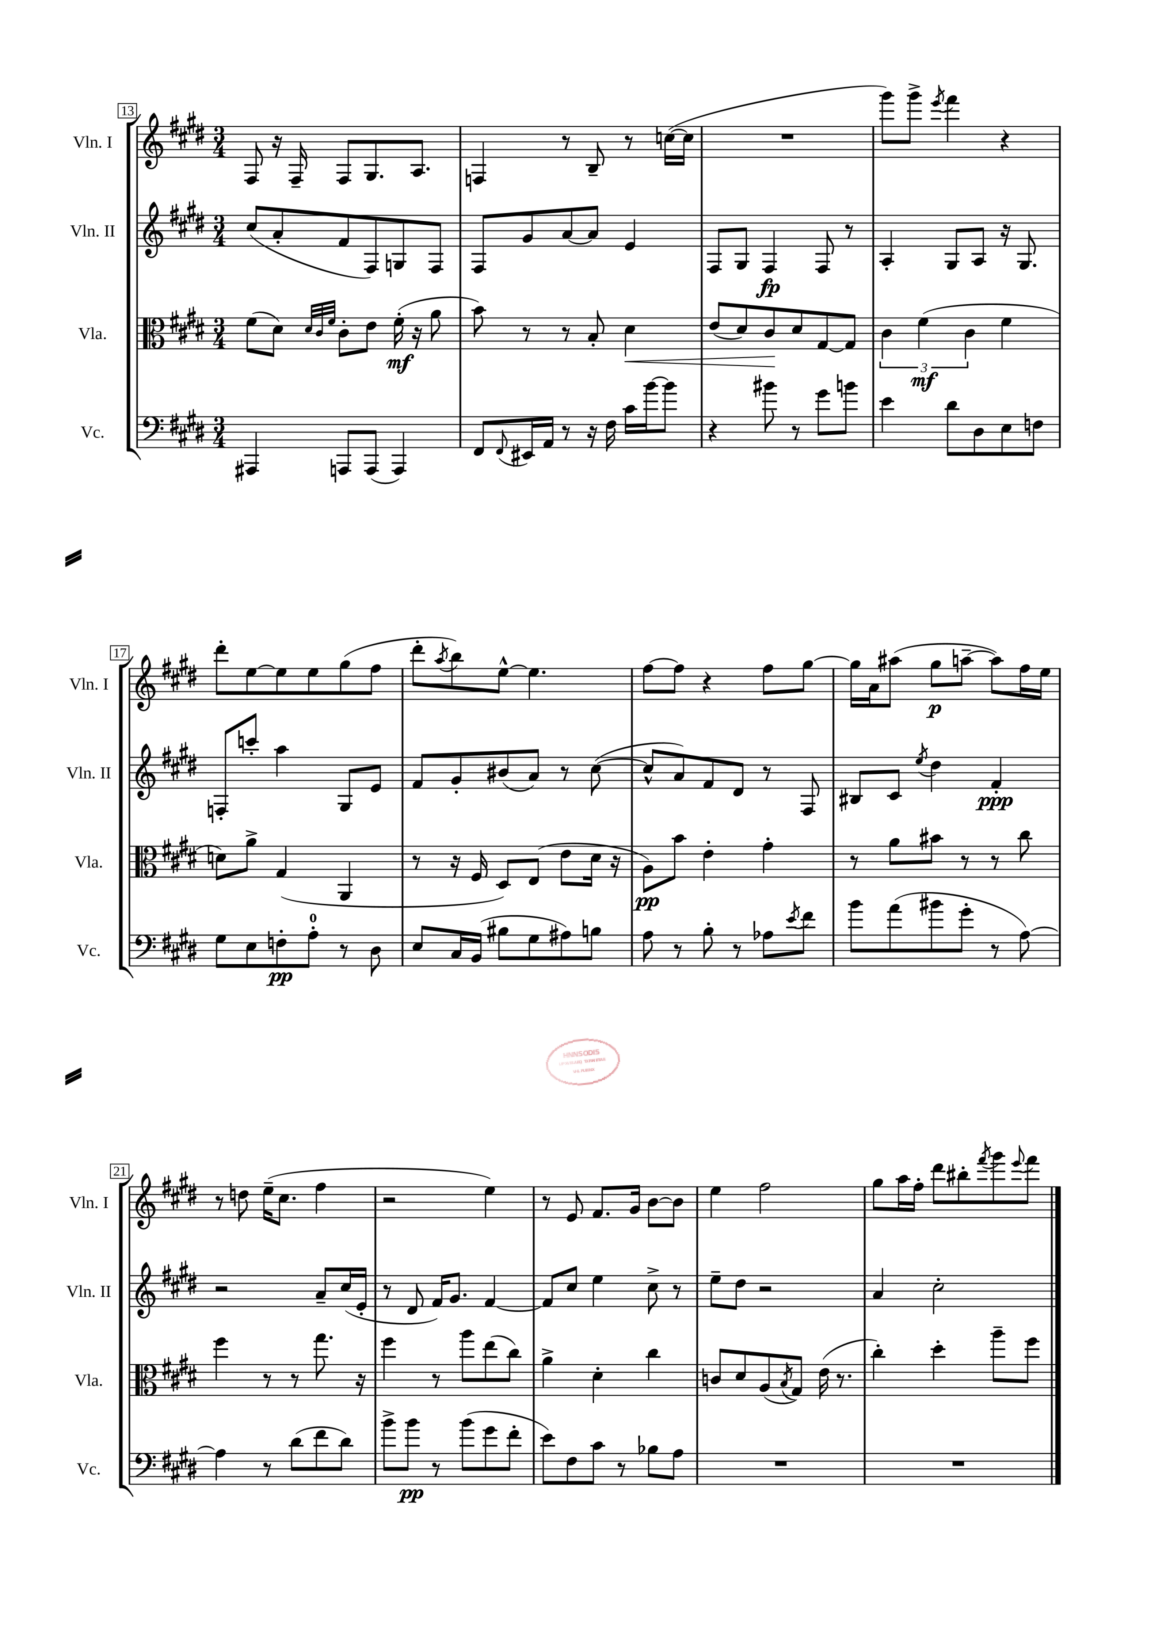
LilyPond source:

<<
\new StaffGroup <<
\new Staff = "s0" \with { instrumentName = "Vln. I" shortInstrumentName = "Vln. I" } {
    \clef treble \key e \major \numericTimeSignature \time 3/4
    fis8 r16 fis16-- fis8 gis8. a8. |
    f4 r8 b8-- r8 c''16~( c''16 |
    R2. |
    gis'''8) gis'''8-> \acciaccatura { e'''8 } fis'''4 r4 |
    dis'''8-. e''8~ e''8 e''8 gis''8( fis''8 |
    dis'''8-. \acciaccatura { a''8 } b''8) e''8~-^ e''4. |
    fis''8~ fis''8 r4 fis''8 gis''8~ |
    gis''16 a'16 ais''8( gis''8\p a''8~-- a''8) fis''16 e''16 |
    r8 d''8 e''16--( cis''8. fis''4 |
    r2 e''4) |
    r8 e'8 fis'8. gis'16 b'8~ b'8 |
    e''4 fis''2 |
    gis''8 a''16 fis''16-. dis'''8 bis''8-. \acciaccatura { fis'''8 } gis'''8 \appoggiatura { e'''8 } fis'''8 \bar "|." |
}
\new Staff = "s1" \with { instrumentName = "Vln. II" shortInstrumentName = "Vln. II" } {
    \clef treble \key e \major \numericTimeSignature \time 3/4
    cis''8( a'8-. fis'8 fis8) g8 fis8 |
    fis8 gis'8 a'8~ a'8 e'4 |
    fis8 gis8 fis4\fp fis8 r8 |
    a4-. gis8 a8 r16 gis8. |
    f8-. c'''8-. a''4 gis8 e'8 |
    fis'8 gis'8-. bis'8( a'8) r8 cis''8~( |
    cis''8-^ a'8) fis'8 dis'8 r8 fis8 |
    bis8 cis'8 \acciaccatura { e''8 } dis''4 fis'4-.\ppp |
    r2 a'8-- cis''16( e'16-. |
    r8 dis'8 fis'16) gis'8. fis'4~ |
    fis'8 cis''8 e''4 cis''8-> r8 |
    e''8-- dis''8 r2 |
    a'4 cis''2-. \bar "|." |
}
\new Staff = "s2" \with { instrumentName = "Vla." shortInstrumentName = "Vla." } {
    \clef alto \key e \major \numericTimeSignature \time 3/4
    fis'8( dis'8) \grace { dis'32 cis'32 fis'32 } cis'8-. e'8 fis'16-.\mf( r16 a'8 |
    b'8) r8 r8 b8-. dis'4\< |
    e'8( dis'8) cis'8\! dis'8 gis8~ gis8 |
    \tuplet 3/2 { cis'4 fis'4\mf( cis'4 } fis'4 |
    d'8) a'8-> gis4( a,4 |
    r8 r16 fis16 dis8) e8( e'8 dis'16 r16 |
    a8\pp) b'8 e'4-. gis'4-. |
    r8 a'8 bis'8 r8 r8 cis''8 |
    fis''4 r8 r8 gis''8. r16 |
    fis''4 r8 a''8 e''8( cis''8) |
    a'4-> dis'4-. cis''4 |
    c'8 dis'8 a8( \acciaccatura { b8 } gis8) e'16( r8. |
    cis''4-.) dis''4-. a''8-- fis''8 \bar "|." |
}
\new Staff = "s3" \with { instrumentName = "Vc." shortInstrumentName = "Vc." } {
    \clef bass \key e \major \numericTimeSignature \time 3/4
    ais,,4 a,,8 a,,8( a,,4) |
    fis,8 \appoggiatura { fis,8 } eis,16 a,16 r8 r16 fis16 cis'16 b'16~ b'8 |
    r4 bis'8 r8 gis'8 b'8 |
    e'4 dis'8 dis8 e8 f8 |
    gis8 e8 f8-.\pp a8-0-. r8 dis8 |
    e8 cis16 b,16( bis8 gis8 ais8) b8 |
    a8 r8 b8-. r8 aes8 \acciaccatura { e'8 } fis'8 |
    b'8 a'8( bis'8 gis'8-. r8 a8~) |
    a4 r8 dis'8( fis'8 dis'8) |
    b'8-> b'8\pp r8 b'8( gis'8 fis'8-. |
    e'8) fis8 cis'8 r8 bes8 a8 |
    R2. |
    R2. \bar "|." |
}
>>
>>
\layout { \context { \Score currentBarNumber = #13 \override BarNumber.stencil = #(make-stencil-boxer 0.1 0.3 ly:text-interface::print) } }
